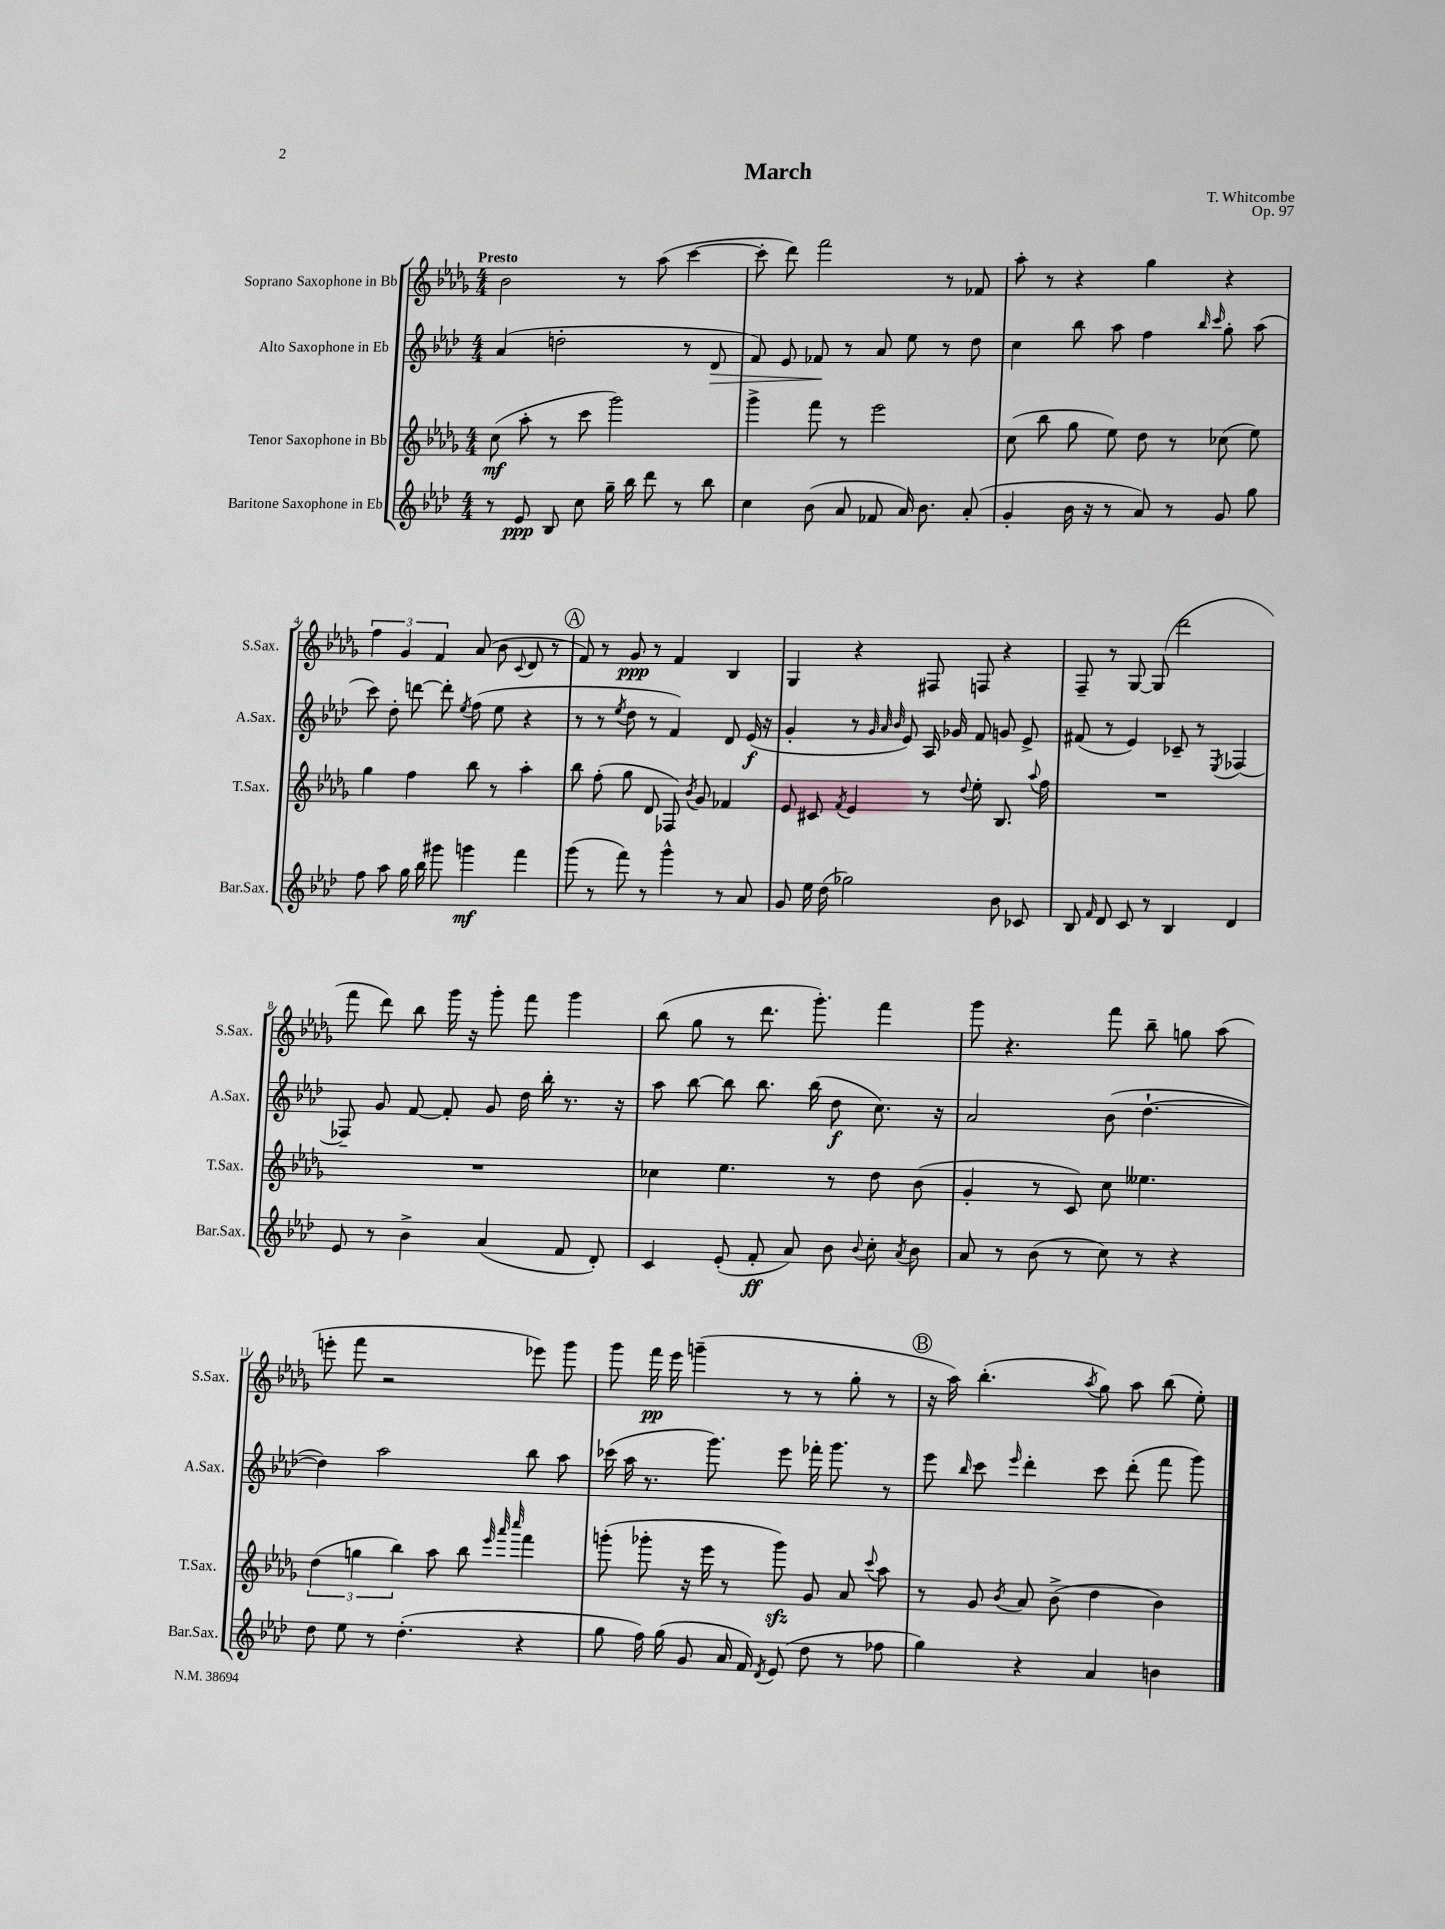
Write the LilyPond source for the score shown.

\header { title = "March" composer = "T. Whitcombe" opus = "Op. 97" }
<<
\new StaffGroup <<
\new Staff = "s0" \with { instrumentName = "Soprano Saxophone in Bb" shortInstrumentName = "S.Sax." } {
    \clef treble \key des \major \numericTimeSignature \time 4/4 \tempo "Presto"
    \autoBeamOff bes'2 r8 aes''8( c'''4~ |
    c'''8-. des'''8) f'''2 r8 fes'8 |
    aes''8-. r8 r4 ges''4 r4 |
    \tuplet 3/2 { f''4 ges'4 f'4 } aes'8( bes'8 \appoggiatura { c'8 } des'8 r8 |
    \mark \markup { \circle "A" } f'8) r8 ges'8\ppp r8 f'4 bes4 |
    ges4 r4 fis8 f8 r4 |
    f8-- r8 ges8~ ges8( des'''2 |
    f'''8 des'''8) bes''8 ges'''16 r16 ges'''8-. f'''8 ges'''4 |
    bes''8( ges''8 r8 des'''8. ges'''8.-.) f'''4 |
    ges'''8 r4. f'''8 bes''8-- g''8 aes''8( |
    e'''8-. f'''8 r2 ees'''8) ges'''8 |
    ges'''8 f'''16\pp ees'''16 g'''4--( r8 r8 ges''8-. r8 |
    \mark \markup { \circle "B" } r16 aes''16) bes''4.-.( \acciaccatura { aes''8 } ges''8) aes''8 bes''8( ees''8-.) \bar "|." |
}
\new Staff = "s1" \with { instrumentName = "Alto Saxophone in Eb" shortInstrumentName = "A.Sax." } {
    \clef treble \key aes \major \numericTimeSignature \time 4/4
    \autoBeamOff aes'4( d''2-. r8 des'8\> |
    f'8) ees'8 fes'8\! r8 aes'8 ees''8 r8 des''8 |
    c''4 bes''8 aes''8 f''4 \grace { bes''16 c'''16 } g''8-. aes''8( |
    c'''8) des''8-. d'''8~ d'''8-. \acciaccatura { ees''8 } f''8( ees''8 r4 |
    \mark \markup { \circle "A" } r8 r8 \acciaccatura { ees''8 } des''8 r8 f'4) des'8 ees'16\f( r16 |
    g'4-. r8 \grace { g'32 aes'32 bes'32 } ees'8) aes16 ges'16 f'8 g'8 ees'8-> |
    fis'8( r8 ees'4) ces'8-- r8 \acciaccatura { ees8 } fes4~ |
    fes8-- g'8 f'8~ f'8-. g'8 des''16 bes''16-. r8. r16 |
    aes''8 bes''8~ bes''8 bes''8. bes''16( des''8\f c''8.) r16 |
    aes'2 bes'8( des''4.~-! |
    des''4) aes''2 bes''8 aes''8 |
    ces'''16( aes''16 r8. g'''8.) ees'''8 fes'''16-. g'''8. r8 |
    \mark \markup { \circle "B" } ees'''8 \grace { bes''16 } c'''8 \grace { ees'''16 } des'''4-. c'''8 des'''8-.( f'''8 g'''8) \bar "|." |
}
\new Staff = "s2" \with { instrumentName = "Tenor Saxophone in Bb" shortInstrumentName = "T.Sax." } {
    \clef treble \key des \major \numericTimeSignature \time 4/4
    \autoBeamOff c''8\mf( aes''8-. r8 c'''8 ges'''2) |
    ges'''4-> f'''8 r8 ees'''2 |
    c''8( bes''8 ges''8 ees''8) des''8 r8 ces''8( ees''8) |
    ges''4 f''4 bes''8 r8 aes''4-. |
    \mark \markup { \circle "A" } bes''8 f''8-.( ges''8 des'8 fes8) \acciaccatura { bes'8 } ges'8 fes'4 |
    ees'8 cis'8 \acciaccatura { f'8 } ees'4 r8 \appoggiatura { des''8 } ees''8-. bes8. \appoggiatura { aes''8 } f''16 |
    R1 |
    R1 |
    ces''4 ees''4. r8 des''8 bes'8( |
    ges'4-. r8 c'8) c''8 eeses''4. |
    \tuplet 3/2 { des''4( g''4 bes''4) } aes''8 bes''8 \grace { ees'''32 aes'''32 c''''32 } f'''4 |
    g'''8-.( ges'''8-. r16 ees'''16 r8 ges'''8\sfz) ges'8 aes'8 \appoggiatura { c'''8 } aes''8 |
    \mark \markup { \circle "B" } r8 ges'8 \acciaccatura { bes'8 } aes'8 bes'8->( des''4 bes'4) \bar "|." |
}
\new Staff = "s3" \with { instrumentName = "Baritone Saxophone in Eb" shortInstrumentName = "Bar.Sax." } {
    \clef treble \key aes \major \numericTimeSignature \time 4/4
    \autoBeamOff r8 ees'8\ppp bes8 c''8 g''16-- bes''16 des'''8 r8 bes''8 |
    c''4 bes'8( aes'8 fes'8 aes'16) bes'8. aes'8-.( |
    g'4-. bes'16 r16 r8 aes'8) r8 g'8 g''8 |
    f''8 aes''8 g''16 bes''16 gis'''8 g'''4\mf f'''4 |
    \mark \markup { \circle "A" } g'''8( r8 f'''8) r8 g'''4-^ r8 aes'8 |
    g'8 ees''16 des''16( ges''2) bes'8 ces'8 |
    bes8 \grace { f'16 } des'8 c'8 r8 bes4 des'4 |
    ees'8 r8 bes'4-> aes'4( f'8 des'8-.) |
    c'4 ees'8-.( f'8-.\ff aes'8) bes'8 \appoggiatura { bes'8 } c''8-. \acciaccatura { aes'8 } bes'8 |
    aes'8 r8 bes'8( r8 c''8) r8 r4 |
    des''8 ees''8 r8 des''4.-.( r4 |
    g''8 f''16) g''16( g'8 aes'16 f'16) \acciaccatura { des'8 } ees'8( des''8 r8 fes''8 |
    \mark \markup { \circle "B" } g''4) r4 aes'4 b'4 \bar "|." |
}
>>
>>
